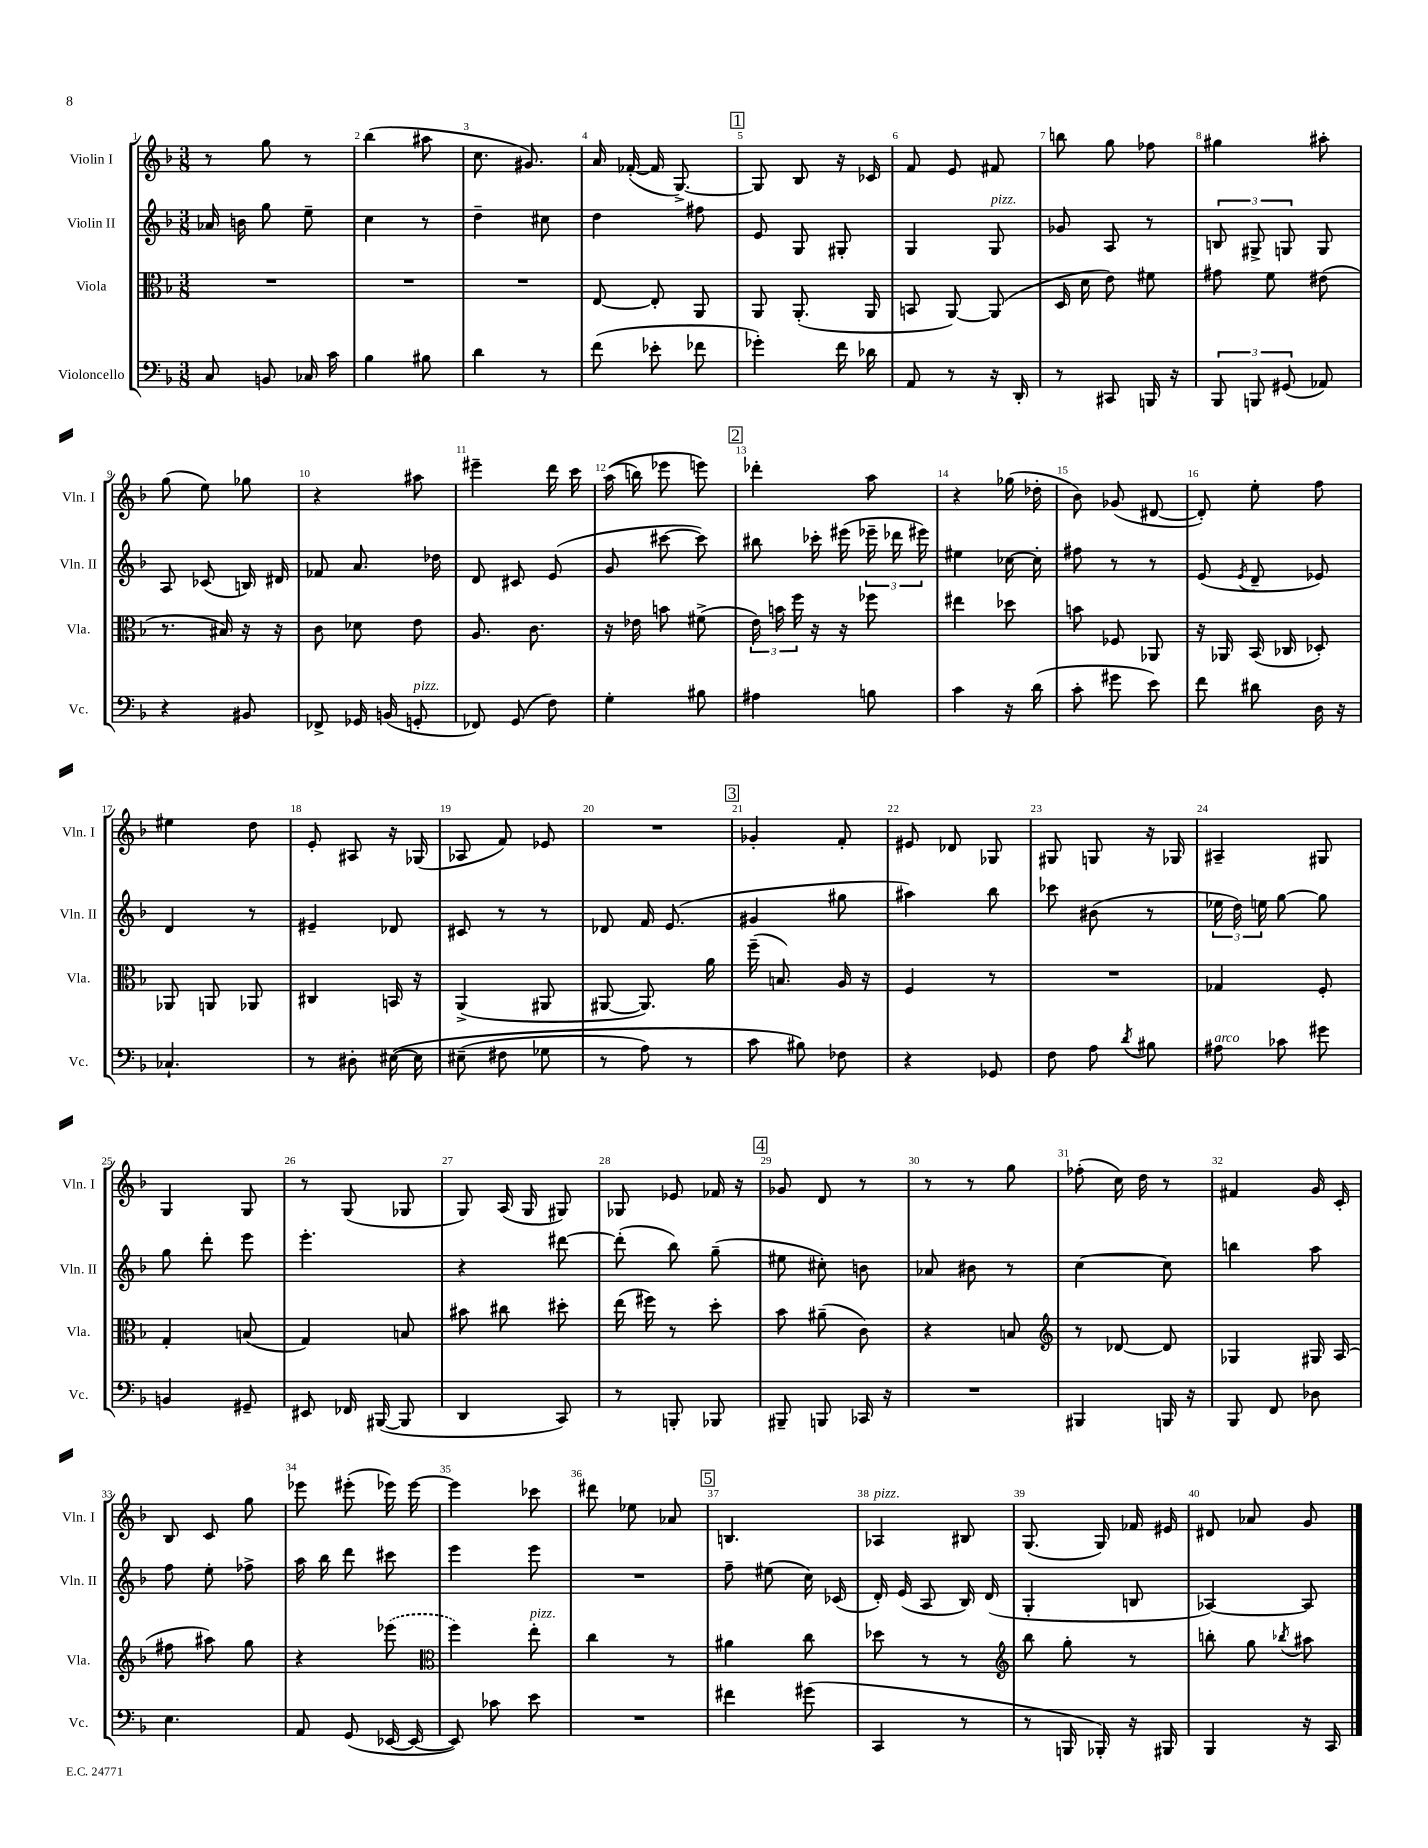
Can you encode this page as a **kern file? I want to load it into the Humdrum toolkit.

**kern	**kern	**kern	**kern
*part4	*part3	*part2	*part1
*staff4	*staff3	*staff2	*staff1
*I"Violoncello	*I"Viola	*I"Violin II	*I"Violin I
*I'Vc.	*I'Vla.	*I'Vln. II	*I'Vln. I
*clefF4	*clefC3	*clefG2	*clefG2
*k[b-]	*k[b-]	*k[b-]	*k[b-]
*M3/8	*M3/8	*M3/8	*M3/8
=1	=1	=1	=1
8C/	4.r	16a-X/	8r
.	.	16bn\	.
8BBn/	.	8gg\	8gg\
16C-X/	.	8ee~\	8r
16c\	.	.	.
=2	=2	=2	=2
4B-\	4.r	4cc\	(4bb-\
8B#X\	.	8r	8aa#X\
=3	=3	=3	=3
4d\	4.r	4dd~\	8.cc\
.	.	.	8.g#X/)
8r	.	8cc#X\	.
=4	=4	=4	=4
(8f\	[8E/	4dd\	16a/
.	.	.	([16f-X'/
8e-X'\	8E'/]	.	16f-/]
.	.	.	[8.G^/)
8f-X\	8AA/	8ff#X\	.
!!LO:REH:place=s1:t=1
=5	=5	=5	=5
4g-X'\)	8AA/	8e/	8G/]
.	(8.AA'/	8G/	8B-/
16f\	.	8G#X'/	16r
16d-X\	16AA/	.	16c-X/
=6	=6	=6	=6
8AA/	8BBn/	4G/	8f/
8r	[8AA/)	.	8e/
!	!	!LO:TX:a:i:t=pizz.	!
16r	(8AA/]	8G/	8f#X/
16DD'/	.	.	.
=7	=7	=7	=7
8r	16D/	8g-X/	8bbn\
.	16d\	.	.
8CC#X/	8e\)	8A/	8gg\
16BBBn/	8f#X\	8r	8ff-X\
16r	.	.	.
=8	=8	=8	=8
12BBB-/	8g#X\	12Bn/	4gg#X\
12BBBn/	.	12G#X^/	.
.	8f\	.	.
(12GG#X/	.	12Gn/	.
8AA-X/)	(8e#X\	8G/	8aa#X'\
!!LO:LB:g=z
=9	=9	=9	=9
4r	8.r	8A/	(8gg\
.	.	(8c-X/	8ee\)
.	16B#X/)	.	.
8BB#X/	16r	16Bn/)	8gg-X\
.	16r	16d#X/	.
=10	=10	=10	=10
8FF-X^/	8c\	8f-X/	4r
16GG-X/	8d-X\	8.a/	.
(16BBn/	.	.	.
!LO:TX:a:i:t=pizz.	!	!	!
8GGn'/	8e\	.	8aa#X\
.	.	16dd-X\	.
=11	=11	=11	=11
8FF-X/)	8.A/	8d/	4eee#X~\
(8GG/	.	8c#X/	.
.	8.c\	.	.
8F\)	.	(8e/	16ddd\
.	.	.	16ccc\
=12	=12	=12	=12
4G'\	16r	8g/	((16aa\
.	16e-X\	.	16bbn\)
.	8bn\	[8ccc#X\	8eee-X\
8B#X\	(8f#X^\	8ccc#\])	8eeen\)
!!LO:REH:place=s1:t=2
=13	=13	=13	=13
4A#X\	24e\)	8bb#X\	4ddd-X'\
.	24bn\	.	.
.	24ff\	.	.
.	16r	16ccc-X'\	.
.	16r	(16eee#X\	.
8Bn\	8ff-X\	24eee-X~\	8aa\
.	.	24ddd-X\	.
.	.	24eee#X\)	.
=14	=14	=14	=14
4c\	4ee#X\	4ee#X\	4r
16r	8dd-X\	[16cc-X\	(16gg-X\
(16d\	.	16cc-'\]	16dd-X'\
=15	=15	=15	=15
8c'\	8bn\	8ff#X\	8b-\)
8g#X\	8F-X/	8r	(8g-X/
8e\)	8AA-X/	8r	[8d#X/
=16	=16	=16	=16
8f\	16r	(8e/	8d#'/])
.	16AA-X/	.	.
.	.	8qe/	.
8d#X\	(16BB-/	8d~/	8ee'\
.	16C-X/	.	.
16D\	8D-X'/)	8e-X/)	8ff\
16r	.	.	.
!!LO:LB:g=z
=17	=17	=17	=17
4.C-X`/	8AA-X/	4d/	4ee#X\
.	8AAn/	.	.
.	8AA-X/	8r	8dd\
=18	=18	=18	=18
8r	4C#X/	4e#X~/	8e'/
8D#X'\	.	.	8A#X/
([16E#X\	16BBn/	8d-X/	16r
16E#\]	16r	.	(16G-X/
=19	=19	=19	=19
(8E#X~\	(4AA^/	8c#X/	8A-X/
8F#X\	.	8r	8f/)
8G-X\	8AA#X/	8r	8e-X/
=20	=20	=20	=20
8r	[8AA#X/	8d-X/	4.r
8A\)	8.AA#/])	16f/	.
.	.	(8.e/	.
8r	.	.	.
.	16a\	.	.
!!LO:REH:place=s1:t=3
=21	=21	=21	=21
8c\	(16ff~\	4g#X/	4g-X'/
.	8.Bn/)	.	.
8B#X\)	.	.	.
8F-X\	16A/	8gg#X\	8f'/
.	16r	.	.
=22	=22	=22	=22
4r	4F/	4aa#X\)	8e#X/
.	.	.	8d-X/
8GG-X/	8r	8bb-\	8G-X/
=23	=23	=23	=23
8F\	4.r	8ccc-X\	8G#X/
8A\	.	(8b#X\	8Gn/
8qd/	.	.	.
8B#X\	.	8r	16r
.	.	.	16G-X/
=24	=24	=24	=24
!LO:TX:a:i:t=arco	!	!	!
8A#X\	4G-X/	24ee-X\	4A#X~/
.	.	24dd\)	.
.	.	24een\	.
8c-X\	.	[8gg\	.
8g#X\	8F'/	8gg\]	8G#X/
!!LO:LB:g=z
=25	=25	=25	=25
4BBn/	4G'/	8gg\	4G/
.	.	8ddd'\	.
8GG#X~/	(8Bn/	8eee\	8G/
=26	=26	=26	=26
8EE#X/	4G/)	4.eee'\	8r
16FF-X/	.	.	(8G/
([16BBB#X/	.	.	.
8BBB#/]	8Bn/	.	8G-X/
=27	=27	=27	=27
4DD/	8b#X\	4r	8G/)
.	8cc#X\	.	(16A/
.	.	.	16G/
8CC/)	8dd#X'\	[8ddd#X\	8G#X/)
=28	=28	=28	=28
8r	(16ee\	(8ddd#'\]	8G-X/
.	16ff#X\)	.	.
8BBBn'/	8r	8bb-\)	8e-X/
8BBB-X/	8dd'\	(8gg~\	16f-X/
.	.	.	16r
!!LO:REH:place=s1:t=4
=29	=29	=29	=29
8BBB#X~/	8b-\	8ee#X\	8g-X/
8BBBn/	(8a#X~\	8cc#X'\)	8d/
16CC-X/	8c\)	8bn\	8r
16r	.	.	.
=30	=30	=30	=30
4.r	4r	8a-X/	8r
.	.	8b#X\	8r
.	8Bn/	8r	8gg\
=31	=31	=31	=31
*	*clefG2	*	*
4BBB#X/	8r	[4cc\	(8ff-X'\
.	[8d-X/	.	16cc\)
.	.	.	16dd\
16BBBn/	8d-/]	8cc\]	8r
16r	.	.	.
=32	=32	=32	=32
8BBB-/	4G-X/	4bbn\	4f#X/
8FF/	.	.	.
8D-X\	16G#X/	8aa\	16g/
.	(16A/	.	16c'/
!!LO:LB:g=z
=33	=33	=33	=33
4.E\	8ff#X\	8ff\	8B-/
.	8aa#X\)	8ee'\	8c/
.	8gg\	8ff-X^\	8gg\
=34	=34	=34	=34
8AA/	4r	16aa\	8eee-X\
.	.	16bb-\	.
(8GG/	.	8ddd\	(8eee#X'\
[16EE-X/	(8eee-X\	8ccc#X\	16eee-X\)
16EE-/_	.	.	[16eee-\
=35	=35	=35	=35
*	*clefC3	*	*
8EE-/])	4ff\)	4eee\	4eee-\]
8c-X\	.	.	.
!	!LO:TX:a:i:t=pizz.	!	!
8e\	8ee'\	8eee\	8ccc-X\
=36	=36	=36	=36
4.r	4cc\	4.r	8ddd#X\
.	.	.	8ee-X\
.	8r	.	8a-X/
!!LO:REH:place=s1:t=5
=37	=37	=37	=37
4f#X\	4a#X\	8ff~\	4.Bn/
.	.	(8ee#X\	.
(8g#X\	8cc\	16cc\)	.
.	.	(16c-X/	.
=38	=38	=38	=38
!	!	!	!LO:TX:a:i:t=pizz.
4CC/	8dd-X\	16d'/)	4A-X/
.	.	(16e/	.
.	8r	8A/	.
8r	8r	16B-/)	8B#X/
.	.	(16d/	.
=39	=39	=39	=39
*	*clefG2	*	*
8r	8bb-\	4G'/	(8.G/
16BBBn/	8gg'\	.	.
16BBB-X'/)	.	.	16G/)
16r	8r	8Bn/	16f-X/
16BBB#X/	.	.	16e#X/
=40	=40	=40	=40
4BBB-/	8bbn'\	[4A-X/)	8d#X/
.	8gg\	.	8a-X/
.	8qbb-X/	.	.
16r	8aa#X\	8A-/]	8g/
16CC/	.	.	.
==	==	==	==
*-	*-	*-	*-
